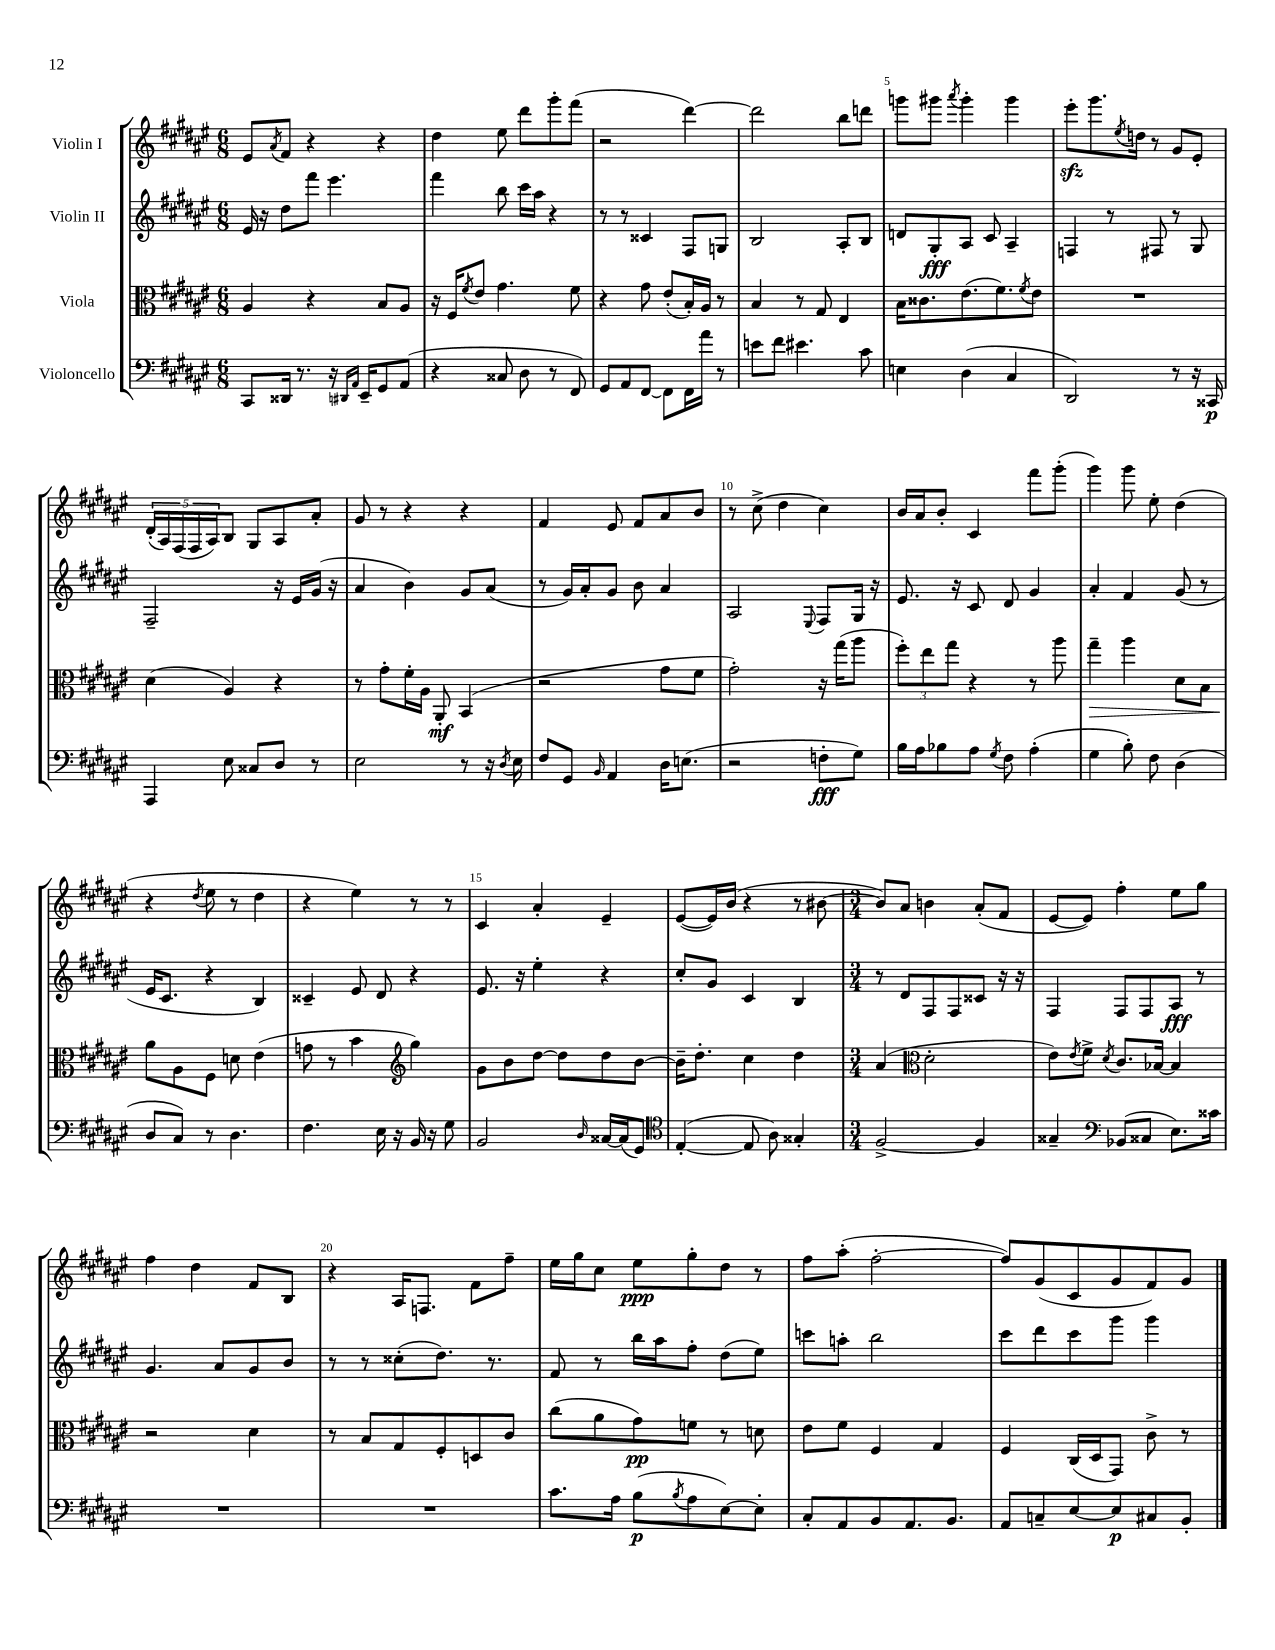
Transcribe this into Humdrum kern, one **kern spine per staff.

**kern	**dynam	**kern	**dynam	**kern	**dynam	**kern	**dynam
*part4	*part4	*part3	*part3	*part2	*part2	*part1	*part1
*staff4	*staff4	*staff3	*staff3	*staff2	*staff2	*staff1	*staff1
*I"Violoncello	*	*I"Viola	*	*I"Violin II	*	*I"Violin I	*
*clefF4	*	*clefC3	*	*clefG2	*	*clefG2	*
*k[f#c#g#d#a#e#]	*	*k[f#c#g#d#a#e#]	*	*k[f#c#g#d#a#e#]	*	*k[f#c#g#d#a#e#]	*
*M6/8	*	*M6/8	*	*M6/8	*	*M6/8	*
=1	=1	=1	=1	=1	=1	=1	=1
8CC#/L	.	4A#/	.	16e#/	.	8e#/L	.
.	.	.	.	16r	.	.	.
.	.	.	.	.	.	8qa#/	.
16DD##X/Jk	.	.	.	8dd#\L	.	8f#/J	.
8.r	.	.	.	.	.	.	.
.	.	4r	.	8fff#\J	.	4r	.
16r	.	.	.	4.eee#\	.	.	.
16qqDD#X/LL	.	.	.	.	.	.	.
16qqAA#/JJ	.	.	.	.	.	.	.
16EE#~/KL	.	.	.	.	.	.	.
8GG#/	.	8B/L	.	.	.	4r	.
(8AA#/J	.	8A#/J	.	.	.	.	.
=2	=2	=2	=2	=2	=2	=2	=2
4r	.	16r	.	4fff#\	.	4dd#\	.
.	.	16F#/KL	.	.	.	.	.
.	.	8qf#/	.	.	.	.	.
.	.	8e#/J	.	.	.	.	.
8C##X/	.	4.g#\	.	8bb\	.	8ee#\	.
8D#\	.	.	.	16ccc#\LL	.	8ddd#\L	.
.	.	.	.	16aa#\JJ	.	.	.
8r	.	.	.	4r	.	8ggg#'\	.
8FF#/)	.	8f#\	.	.	.	(8fff#\J	.
=3	=3	=3	=3	=3	=3	=3	=3
8GG#/L	.	4r	.	8r	.	2r	.
8AA#/	.	.	.	8r	.	.	.
[8FF#/J	.	8g#\	.	4c##X/	.	.	.
8FF#\L]	.	(8e#'/L	.	.	.	.	.
16FF#\L	.	16B'/L)	.	8F#/L	.	[4ddd#\)	.
16a#\JJ	.	16A#/JJ	.	.	.	.	.
8r	.	8r	.	8Gn/J	.	.	.
=4	=4	=4	=4	=4	=4	=4	=4
8en\L	.	4B/	.	2B/	.	2ddd#\]	.
8f#\J	.	.	.	.	.	.	.
4.e#X\	.	8r	.	.	.	.	.
.	.	8G#/	.	.	.	.	.
.	.	4E#/	.	8A#'/L	.	8bb\L	.
8c#\	.	.	.	8B/J	.	8dddn\J	.
=5	=5	=5	=5	=5	=5	=5	=5
4En\	.	16B\KL	.	8dn/L	.	8gggn\L	.
.	.	8.c##X\	.	.	.	.	.
.	.	.	.	8G#'/	fff	8ggg#X\J	.
.	.	.	.	.	.	8qaaa#/	.
(4D#\	.	(8.e#\	.	8A#/J	.	4ggg#'\	.
.	.	.	.	8c#/	.	.	.
.	.	8.f#\)	.	.	.	.	.
4C#/	.	.	.	4A#~/	.	4ggg#\	.
.	.	8qf#/	.	.	.	.	.
.	.	8e#\J	.	.	.	.	.
=6	=6	=6	=6	=6	=6	=6	=6
2DD#/)	.	2.r	.	4Fn/	.	8eee#zz'\L	.
.	.	.	.	.	.	8.ggg#\	.
.	.	.	.	8r	.	.	.
.	.	.	.	.	.	8qee#/	.
.	.	.	.	.	.	16ddn\Jk	.
.	.	.	.	8F#X/	.	8r	.
8r	.	.	.	8r	.	8g#/L	.
16r	.	.	.	8G#/	.	8e#'/J	.
16CC##X/	p	.	.	.	.	.	.
!!LO:LB:g=z
=7	=7	=7	=7	=7	=7	=7	=7
4AAA#/	.	(4d#\	.	2F#~/	.	(20d#'/LL	.
.	.	.	.	.	.	20A#/)	.
.	.	.	.	.	.	(20F#/	.
.	.	.	.	.	.	20F#/	.
.	.	.	.	.	.	20A#/J)	.
8E#\	.	4A#/)	.	.	.	8B/J	.
8C##X/L	.	.	.	.	.	8G#/L	.
8D#/J	.	4r	.	16r	.	8A#/	.
.	.	.	.	16e#/LL	.	.	.
8r	.	.	.	(16g#/JJ	.	8a#'/J	.
.	.	.	.	16r	.	.	.
=8	=8	=8	=8	=8	=8	=8	=8
2E#\	.	8r	.	4a#/	.	8g#/	.
.	.	8g#'\L	.	.	.	8r	.
.	.	16f#'\L	.	4b\)	.	4r	.
.	.	16A#\JJ	.	.	.	.	.
.	.	8AA#'/	mf	.	.	.	.
8r	.	(4BB/	.	8g#/L	.	4r	.
16r	.	.	.	(8a#/J	.	.	.
8qD#/	.	.	.	.	.	.	.
16E#\	.	.	.	.	.	.	.
=9	=9	=9	=9	=9	=9	=9	=9
8F#/L	.	2r	.	8r	.	4f#/	.
8GG#/J	.	.	.	16g#/LL)	.	.	.
.	.	.	.	16a#'/J	.	.	.
16qqBB/	.	.	.	.	.	.	.
4AA#/	.	.	.	8g#/J	.	8e#/	.
.	.	.	.	8b\	.	8f#/L	.
16D#\KL	.	8g#\L	.	4a#/	.	8a#/	.
(8.En\J	.	.	.	.	.	.	.
.	.	8f#\J	.	.	.	8b/J	.
=10	=10	=10	=10	=10	=10	=10	=10
2r	.	2g#'\)	.	2A#/	.	8r	.
.	.	.	.	.	.	(8cc#^\	.
.	.	.	.	.	.	4dd#\	.
.	.	.	.	8qqE#/	.	.	.
8Fn'\L	fff	16r	.	8F#/L	.	4cc#\)	.
.	.	(16gg#\KL	.	.	.	.	.
8G#\J)	.	8aa#\J	.	16G#/Jk	.	.	.
.	.	.	.	16r	.	.	.
=11	=11	=11	=11	=11	=11	=11	=11
16B\LL	.	12ff#'\L)	.	8.e#/	.	16b/LL	.
16A#\J	.	.	.	.	.	16a#/J	.
.	.	12ee#\	.	.	.	.	.
8B-X\	.	.	.	.	.	8b'/J	.
.	.	12gg#\J	.	.	.	.	.
.	.	.	.	16r	.	.	.
8A#\J	.	4r	.	8c#/	.	4c#/	.
8qG#/	.	.	.	.	.	.	.
8F#\	.	.	.	8d#/	.	.	.
(4A#'\	.	8r	.	4g#/	.	8fff#\L	.
.	.	8aa#\	.	.	.	(8ggg#'\J	.
=12	=12	=12	=12	=12	=12	=12	=12
!	!	!	!LO:HP:b	!	!	!	!
4G#\	.	4gg#~\	>	4a#'/	.	4ggg#\)	.
8B'\)	.	4aa#\	.	4f#/	.	8ggg#\	.
8F#\	.	.	.	.	.	8ee#'\	.
(4D#\	.	8d#\L	.	(8g#/	.	(4dd#\	.
.	.	8B\J	.	8r	.	.	.
!!LO:LB:g=z
=13	=13	=13	=13	=13	=13	=13	=13
8D#/L	.	8a#\L	.	16e#/KL	.	4r	.
.	.	.	.	8.c#/J	.	.	.
8C#/J)	.	8A#\	]	.	.	.	.
.	.	.	.	.	.	8qdd#/	.
8r	.	8F#\J	.	4r	.	8ee#\	.
4.D#\	.	8dn\	.	.	.	8r	.
.	.	(4e#\	.	4B/)	.	4dd#\	.
=14	=14	=14	=14	=14	=14	=14	=14
4.F#\	.	8gn\	.	4c##X~/	.	4r	.
.	.	8r	.	.	.	.	.
.	.	4b\	.	8e#/	.	4ee#\)	.
16E#\	.	.	.	8d#/	.	.	.
16r	.	.	.	.	.	.	.
*	*	*clefG2	*	*	*	*	*
16BB/	.	4gg#\)	.	4r	.	8r	.
16r	.	.	.	.	.	.	.
8G#\	.	.	.	.	.	8r	.
=15	=15	=15	=15	=15	=15	=15	=15
2BB/	.	8g#\L	.	8.e#/	.	4c#/	.
.	.	8b\	.	.	.	.	.
.	.	.	.	16r	.	.	.
.	.	[8dd#\J	.	4ee#'\	.	4a#'/	.
.	.	8dd#\L]	.	.	.	.	.
16qqD#/	.	.	.	.	.	.	.
[16C##X/LL	.	8dd#\	.	4r	.	4e#~/	.
(16C##/J]	.	.	.	.	.	.	.
8GG#/J)	.	[8b\J	.	.	.	.	.
=16	=16	=16	=16	=16	=16	=16	=16
*clefC4	*	*	*	*	*	*	*
([4E#'/	.	16b~\KL]	.	8cc#'/L	.	([8e#/L	.
.	.	8.dd#'\J	.	.	.	.	.
.	.	.	.	8g#/J	.	16e#/L])	.
.	.	.	.	.	.	(16b/JJ	.
8E#/]	.	4cc#\	.	4c#/	.	4r	.
8A#\)	.	.	.	.	.	.	.
4G##X'/	.	4dd#\	.	4B/	.	8r	.
.	.	.	.	.	.	[8b#X\	.
=17	=17	=17	=17	=17	=17	=17	=17
*M3/4	*	*M3/4	*	*M3/4	*	*M3/4	*
[2F#^/	.	(4a#/	.	8r	.	8b#/L])	.
.	.	.	.	8d#/L	.	8a#/J	.
*	*	*clefC3	*	*	*	*	*
.	.	2d#'\	.	8F#/	.	4bn\	.
.	.	.	.	8F#/	.	.	.
4F#/]	.	.	.	8c##X/J	.	(8a#'/L	.
.	.	.	.	16r	.	8f#/J	.
.	.	.	.	16r	.	.	.
=18	=18	=18	=18	=18	=18	=18	=18
4G##X~/	.	8e#\L)	.	4F#/	.	[8e#/L	.
.	.	8qe#/	.	.	.	.	.
.	.	8f#^\J	.	.	.	8e#/J])	.
*clefF4	*	*	*	*	*	*	*
.	.	8qd#/	.	.	.	.	.
(8BB-X/L	.	8.c#/L	.	8F#/L	.	4ff#'\	.
8C##X/J	.	.	.	8F#/	.	.	.
.	.	[16B-X/Jk	.	.	.	.	.
8.E#\L)	.	4B-/]	.	8A#/J	fff	8ee#\L	.
.	.	.	.	8r	.	8gg#\J	.
16c##X\Jk	.	.	.	.	.	.	.
!!LO:LB:g=z
=19	=19	=19	=19	=19	=19	=19	=19
2.r	.	2r	.	4.g#/	.	4ff#\	.
.	.	.	.	.	.	4dd#\	.
.	.	.	.	8a#/L	.	.	.
.	.	4d#\	.	8g#/	.	8f#/L	.
.	.	.	.	8b/J	.	8B/J	.
=20	=20	=20	=20	=20	=20	=20	=20
2.r	.	8r	.	8r	.	4r	.
.	.	8B/L	.	8r	.	.	.
.	.	8G#/	.	(8cc##X'\L	.	16A#/KL	.
.	.	.	.	.	.	8.Fn/J	.
.	.	8F#'/	.	8.dd#\J)	.	.	.
.	.	8Dn/	.	.	.	8f#\L	.
.	.	.	.	8.r	.	.	.
.	.	8c#/J	.	.	.	8ff#~\J	.
=21	=21	=21	=21	=21	=21	=21	=21
8.c#\L	.	(8cc#\L	.	8f#/	.	16ee#\LL	.
.	.	.	.	.	.	16gg#\J	.
.	.	8a#\	.	8r	.	8cc#\J	.
16A#\Jk	.	.	.	.	.	.	.
(8B\L	p	8g#\)	pp	16bb\LL	.	8ee#\L	ppp
.	.	.	.	16aa#\J	.	.	.
8qB/	.	.	.	.	.	.	.
8A#\	.	8fn\J	.	8ff#'\J	.	8gg#'\	.
[8E#\)	.	8r	.	(8dd#\L	.	8dd#\J	.
8E#'\J]	.	8dn\	.	8ee#\J)	.	8r	.
=22	=22	=22	=22	=22	=22	=22	=22
8C#'/L	.	8e#\L	.	8cccn\L	.	8ff#\L	.
8AA#/	.	8f#\J	.	8aan'\J	.	(8aa#'\J	.
8BB/	.	4F#/	.	2bb\	.	[2ff#'\	.
8.AA#/	.	.	.	.	.	.	.
.	.	4G#/	.	.	.	.	.
8.BB/J	.	.	.	.	.	.	.
=23	=23	=23	=23	=23	=23	=23	=23
8AA#/L	.	4F#/	.	8ccc#\L	.	8ff#/L])	.
8Cn~/	.	.	.	8ddd#\	.	(8g#/	.
[8E#/	.	(16C#/LL	.	8ccc#\	.	8c#/	.
.	.	16D#/J	.	.	.	.	.
8E#/]	p	8GG#/J)	.	8ggg#\J	.	8g#/	.
8C#X/	.	8c#^\	.	4ggg#\	.	8f#/)	.
8BB'/J	.	8r	.	.	.	8g#/J	.
==	==	==	==	==	==	==	==
*-	*-	*-	*-	*-	*-	*-	*-
